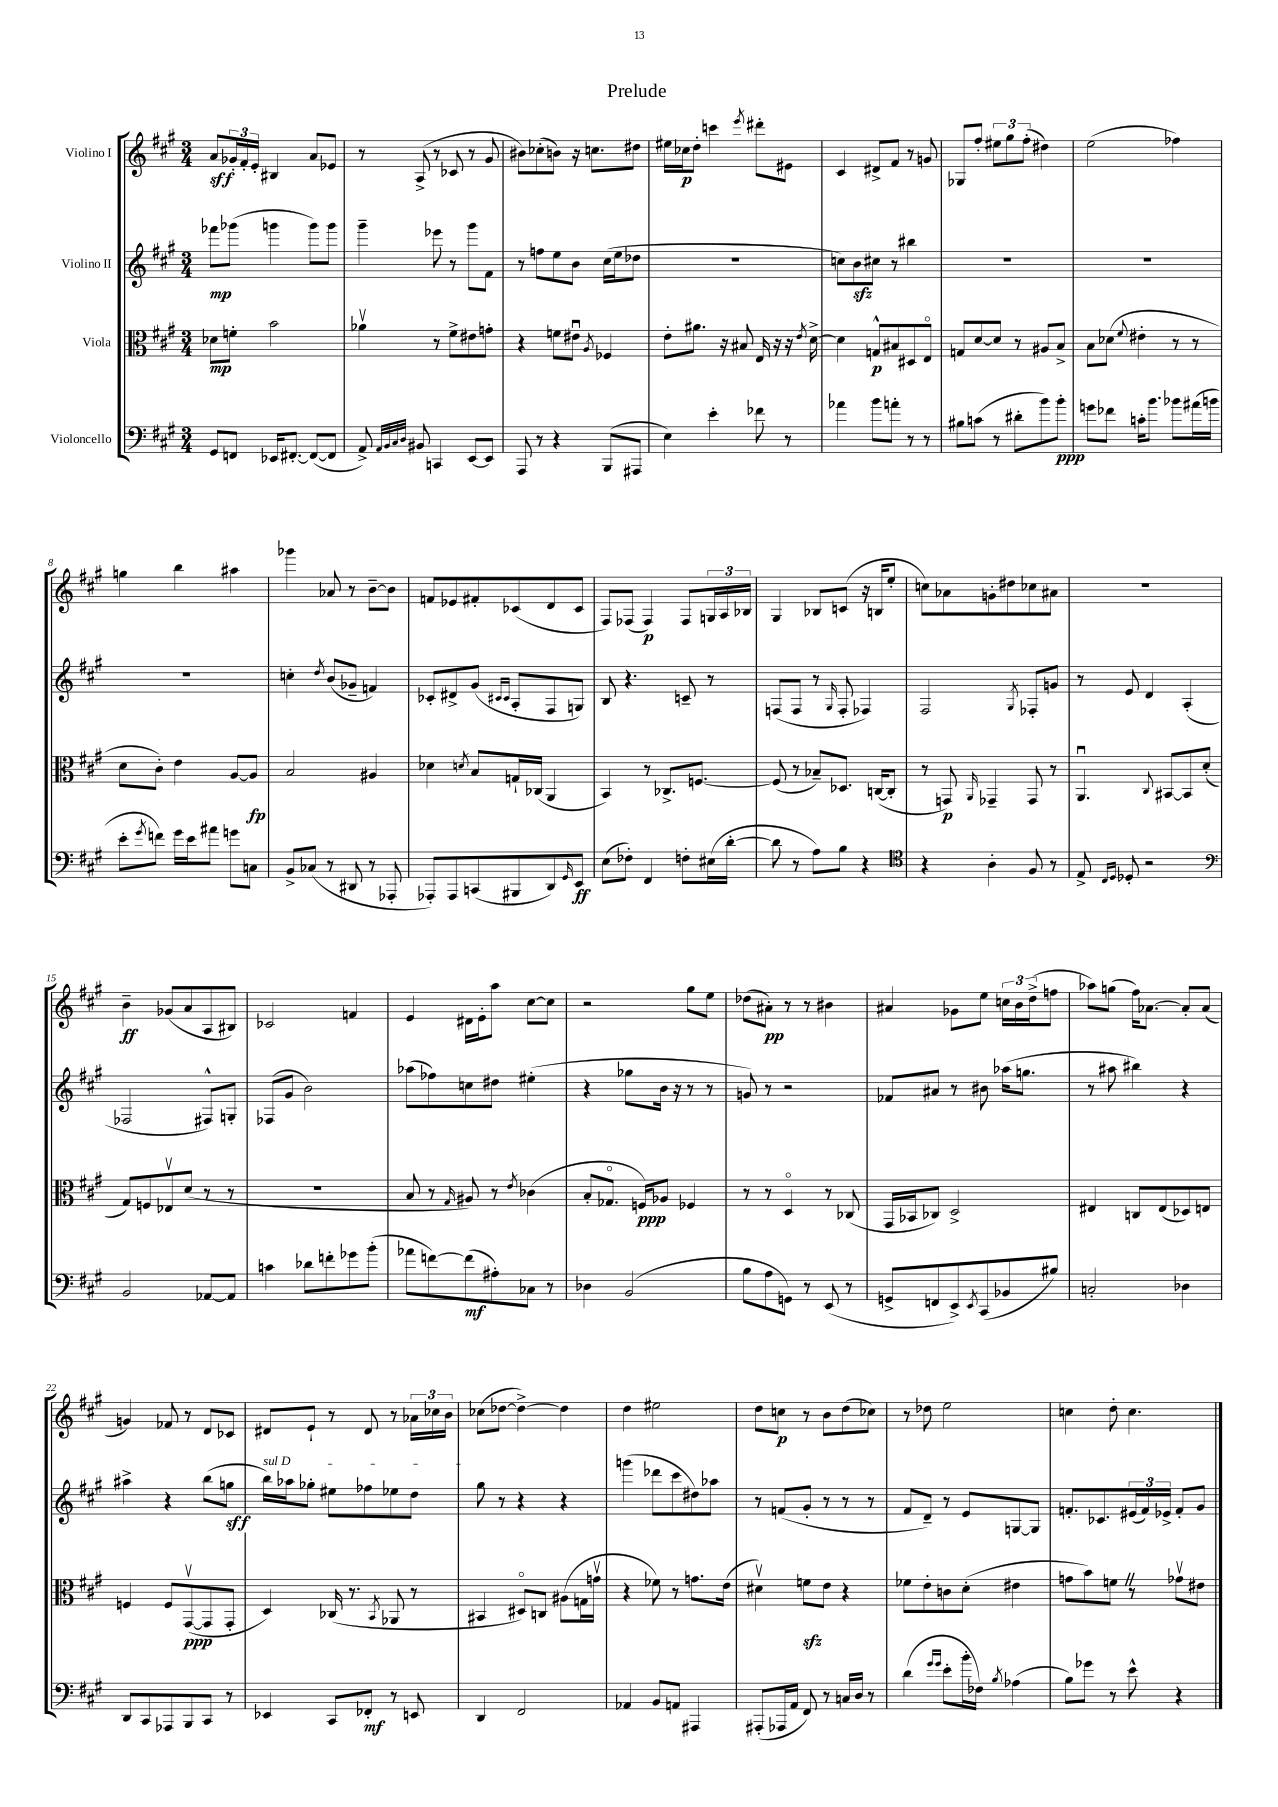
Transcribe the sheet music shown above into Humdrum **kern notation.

**kern	**kern	**kern	**kern
*staff4	*staff3	*staff2	*staff1
*clefF4	*clefC3	*clefG2	*clefG2
*k[f#c#g#]	*k[f#c#g#]	*k[f#c#g#]	*k[f#c#g#]
*M3/4	*M3/4	*M3/4	*M3/4
8GG#	8d-	8fff-	8a
8FF	8f'	(8ggg-	24g-'
.	.	.	24f#'
.	.	.	24e'
16EE-	2b	4ggg	4B#
[8.FF#'	.	.	.
(8FF#_	.	8ggg)	8a
8FF#]	.	8ggg	8e-
=	=	=	=
8AA^)	4a-v	4ggg#~	8r
32qqAA	.	.	.
32qqBB	.	.	.
32qqC#	.	.	.
32qqD	.	.	.
8BB#	.	.	(8A^
4CC	8r	8eee-	8r
.	8f#^	8r	8c-
[8EE	8e#	8ggg#	8r
8EE]	8g'	8f#	8g#
=	=	=	=
8AAA	4r	8r	8b#)
8r	.	8ff	(8cc-'
4r	8f	8ee	8b)
.	8e#u	8b	16r
.	.	.	8.cc
.	8qA	.	.
(8BBB	4F-	(16cc#	.
.	.	16ee	.
8AAA#	.	8dd-	8dd#
=	=	=	=
4E)	8e'	2.r	16ee#
.	.	.	16cc-
.	8.a#	.	8dd'
4e'	.	.	4ccc
.	16r	.	.
.	8B#	.	.
.	.	.	8qeee
8f-	16E	.	8ddd#'
.	16r	.	.
8r	16r	.	8e#
.	8qe	.	.
.	[16d^	.	.
=	=	=	=
4a-	4d]	8cc)	4c#
.	.	8b	.
8b	8G^^	8cc#	8d#^
8a'	8B#	8r	8f#
8r	8D#	4bb#	8r
8r	8Eo	.	8g
=	=	=	=
8B#	8G	2.r	8G-
(8c	[8d	.	8ff#'
8r	8d]	.	12ee#
.	.	.	12gg#
8d#'	8r	.	.
.	.	.	(12ff#'
8b)	8A#	.	4dd#)
8b'	8B^	.	.
=	=	=	=
8g	8B	2.r	(2ee
8f-	(8d-	.	.
.	8qqf#	.	.
16c'	4e#'	.	.
8.b	.	.	.
8b-	8r	.	4ff-)
(16a#	8r	.	.
16b	.	.	.
=	=	=	=
8e'	8d	2.r	4gg
8qg#	.	.	.
8f)	8c#')	.	.
16g#	4e	.	4bb
16e	.	.	.
8a#	.	.	.
8g	[8A	.	4aa#
8C	8A]	.	.
=	=	=	=
8BB^	2B	4cc'	4ggg-
(8C-	.	.	.
.	.	8qdd	.
8r	.	(8b	8a-
8DD#	.	8g-~	8r
8r	4A#	4f)	[8b~
8AAA-'	.	.	8b]
=	=	=	=
8AAA-')	4d-	8c-'	8f
8AAA-	.	8d#^	8e-
.	8qd	.	.
(8CC	8B	(8g#	8f#'
.	.	16qqc#	.
.	.	16qqc#	.
8BBB#	16G`	8A'	(8c-
.	(16C-	.	.
8DD)	4AA	8F#	8d
16qqGG#	.	.	.
8EE	.	8G)	8c-
=	=	=	=
(8E	4BB)	8B	8F#)
8F-')	.	4.r	(8F-
4FF#	8r	.	4F-)
.	8.C-^	.	.
8F'	.	8c~	8F-
.	[8.F	.	.
(16E#	.	8r	24G
.	.	.	24A
[16d'	.	.	.
.	.	.	24B-
=	=	=	=
8d]	(8F]	(8F	4G#
8r	8r	8F	.
8A)	8B-~)	8r	8B-
.	.	16qqG#	.
8B	8.D-	8F'	(8c
4r	.	4F-)	16r
.	([16C	.	16B
.	8C']	.	8ee'
=	=	=	=
*clefC4	*	*	*
4r	8r	2F#	8cc)
.	8GG)	.	8a-
.	16qqAA	.	.
4A'	4GG-~	.	8g'
.	.	.	8dd#
.	.	8qG#	.
8F#	8GG-	8F-'	8cc-
8r	8r	8g	8a#
=	=	=	=
8E^	4.AAu	8r	2.r
16qqC#	.	.	.
16qqD	.	.	.
8D-'	.	8e	.
2r	.	4d	.
.	8qqC#	.	.
.	[8BB#	.	.
.	8BB#]	(4A'	.
.	(8d'	.	.
=	=	=	=
*clefF4	*	*	*
2BB	8G#)	2F-	4b~
.	8F	.	.
.	8E-v	.	(8g-
.	(8d	.	8a
[8AA-	8r	8F#^^)	8A
8AA-]	8r	8G'	8B#)
=	=	=	=
4c	2.r	(8F-	2c-
.	.	8g#	.
8d-	.	2b)	.
8f'	.	.	.
8g-	.	.	4f
(8b'	.	.	.
=	=	=	=
8a-	8B	(8aa-	4e
[8f)	8r	8ff-)	.
.	16qqG#	.	.
(8f]	8A#)	8cc	16d#
.	.	.	16e'
8A#')	8r	8dd#	8aa
.	8qe	.	.
8C-	(4c-	(4ee#'	[8cc#
8r	.	.	8cc#]
=	=	=	=
4D-	8B'	4r	2r
.	8.G-o	.	.
(2BB	.	8gg-	.
.	16F)	.	.
.	8A-	16b	.
.	.	16r	.
.	4F-	8r	8gg#
.	.	8r	8ee
=	=	=	=
8B	8r	8g)	(8dd-
8A	8r	8r	8a#')
8GG)	4Do	2r	8r
8r	.	.	8r
(8EE	8r	.	4b#
8r	(8C-	.	.
=	=	=	=
8GG^	16GG#	8f-	4a#
.	16BB-	.	.
8FF	8C-)	8a#	.
8EE^)	2D^	8r	8g-
8qEE	.	.	.
(8CC#	.	8b#	8ee
8BB-	.	(16aa-	24cc
.	.	.	24b
.	.	8.gg	.
.	.	.	(24dd^
8B#)	.	.	8ff
=	=	=	=
2C'	4E#	8r	8aa-)
.	.	8aa#	(8gg
.	8C	4bb#)	16ff#)
.	.	.	[8.a-
.	(8E#	.	.
4D-	8D-)	4r	8a-']
.	8E	.	(8a-
=	=	=	=
8DD	4F	4aa#^	4g)
8CC#	.	.	.
8AAA-	8F	4r	8f-
8BBB	([8GG#v	.	8r
8CC#	8GG#]	(8bb	8d
8r	8GG#'	8gg	8c-
=	=	=	=
4EE-	4D)	16bb)	8d#
.	.	16aa-	.
.	.	8gg-'	8e`
8CC#	(16C-	8ee#	8r
.	8.r	.	.
8FF-'	.	8ff-	8d#
.	8qBB	.	.
8r	8AA-	8ee-	8r
8EE	8r	8dd	24a-
.	.	.	24cc-
.	.	.	24b
=	=	=	=
4DD	4BB#	8gg#	(8cc-
.	.	8r	[8dd-
2FF#	8D#o)	4r	4dd-^_)
.	8C	.	.
.	(8A#	4r	4dd-]
.	16G	.	.
.	16gv	.	.
=	=	=	=
4AA-	4r	(4ggg	4dd
8BB	8f-)	8ddd-	2ee#
8AA	8r	8ccc#	.
4AAA#	8.g	8dd#)	.
.	.	8aa-	.
.	(16e	.	.
=	=	=	=
(8AAA#'	4d#v)	8r	8dd
16AAA-	.	(8f	8cc
16AA	.	.	.
8FF#)	8f	8g#'	8r
8r	8e	8r	8b
16C	4r	8r	(8dd
16D	.	.	.
8r	.	8r	8cc-)
=	=	=	=
(4d	8f-	8f#	8r
.	8e'	8d~)	8dd-
16qqg#	.	.	.
16qqg#	.	.	.
8e'	8c	8r	2ee
16b'	(8d'	8e	.
16F-)	.	.	.
8qB	.	.	.
(4A-	4e#	[8G	.
.	.	8G]	.
=	=	=	=
8B)	8g	8.f'	4cc
8g-	8b)	.	.
.	.	8.c-	.
8r	8f	.	8dd'
8e^^	8r	(24e#	4.cc
.	.	24f)	.
.	.	24e-^	.
4r	8g-v	8f'	.
.	8e#	8g#	.
==	==	==	==
*-	*-	*-	*-
